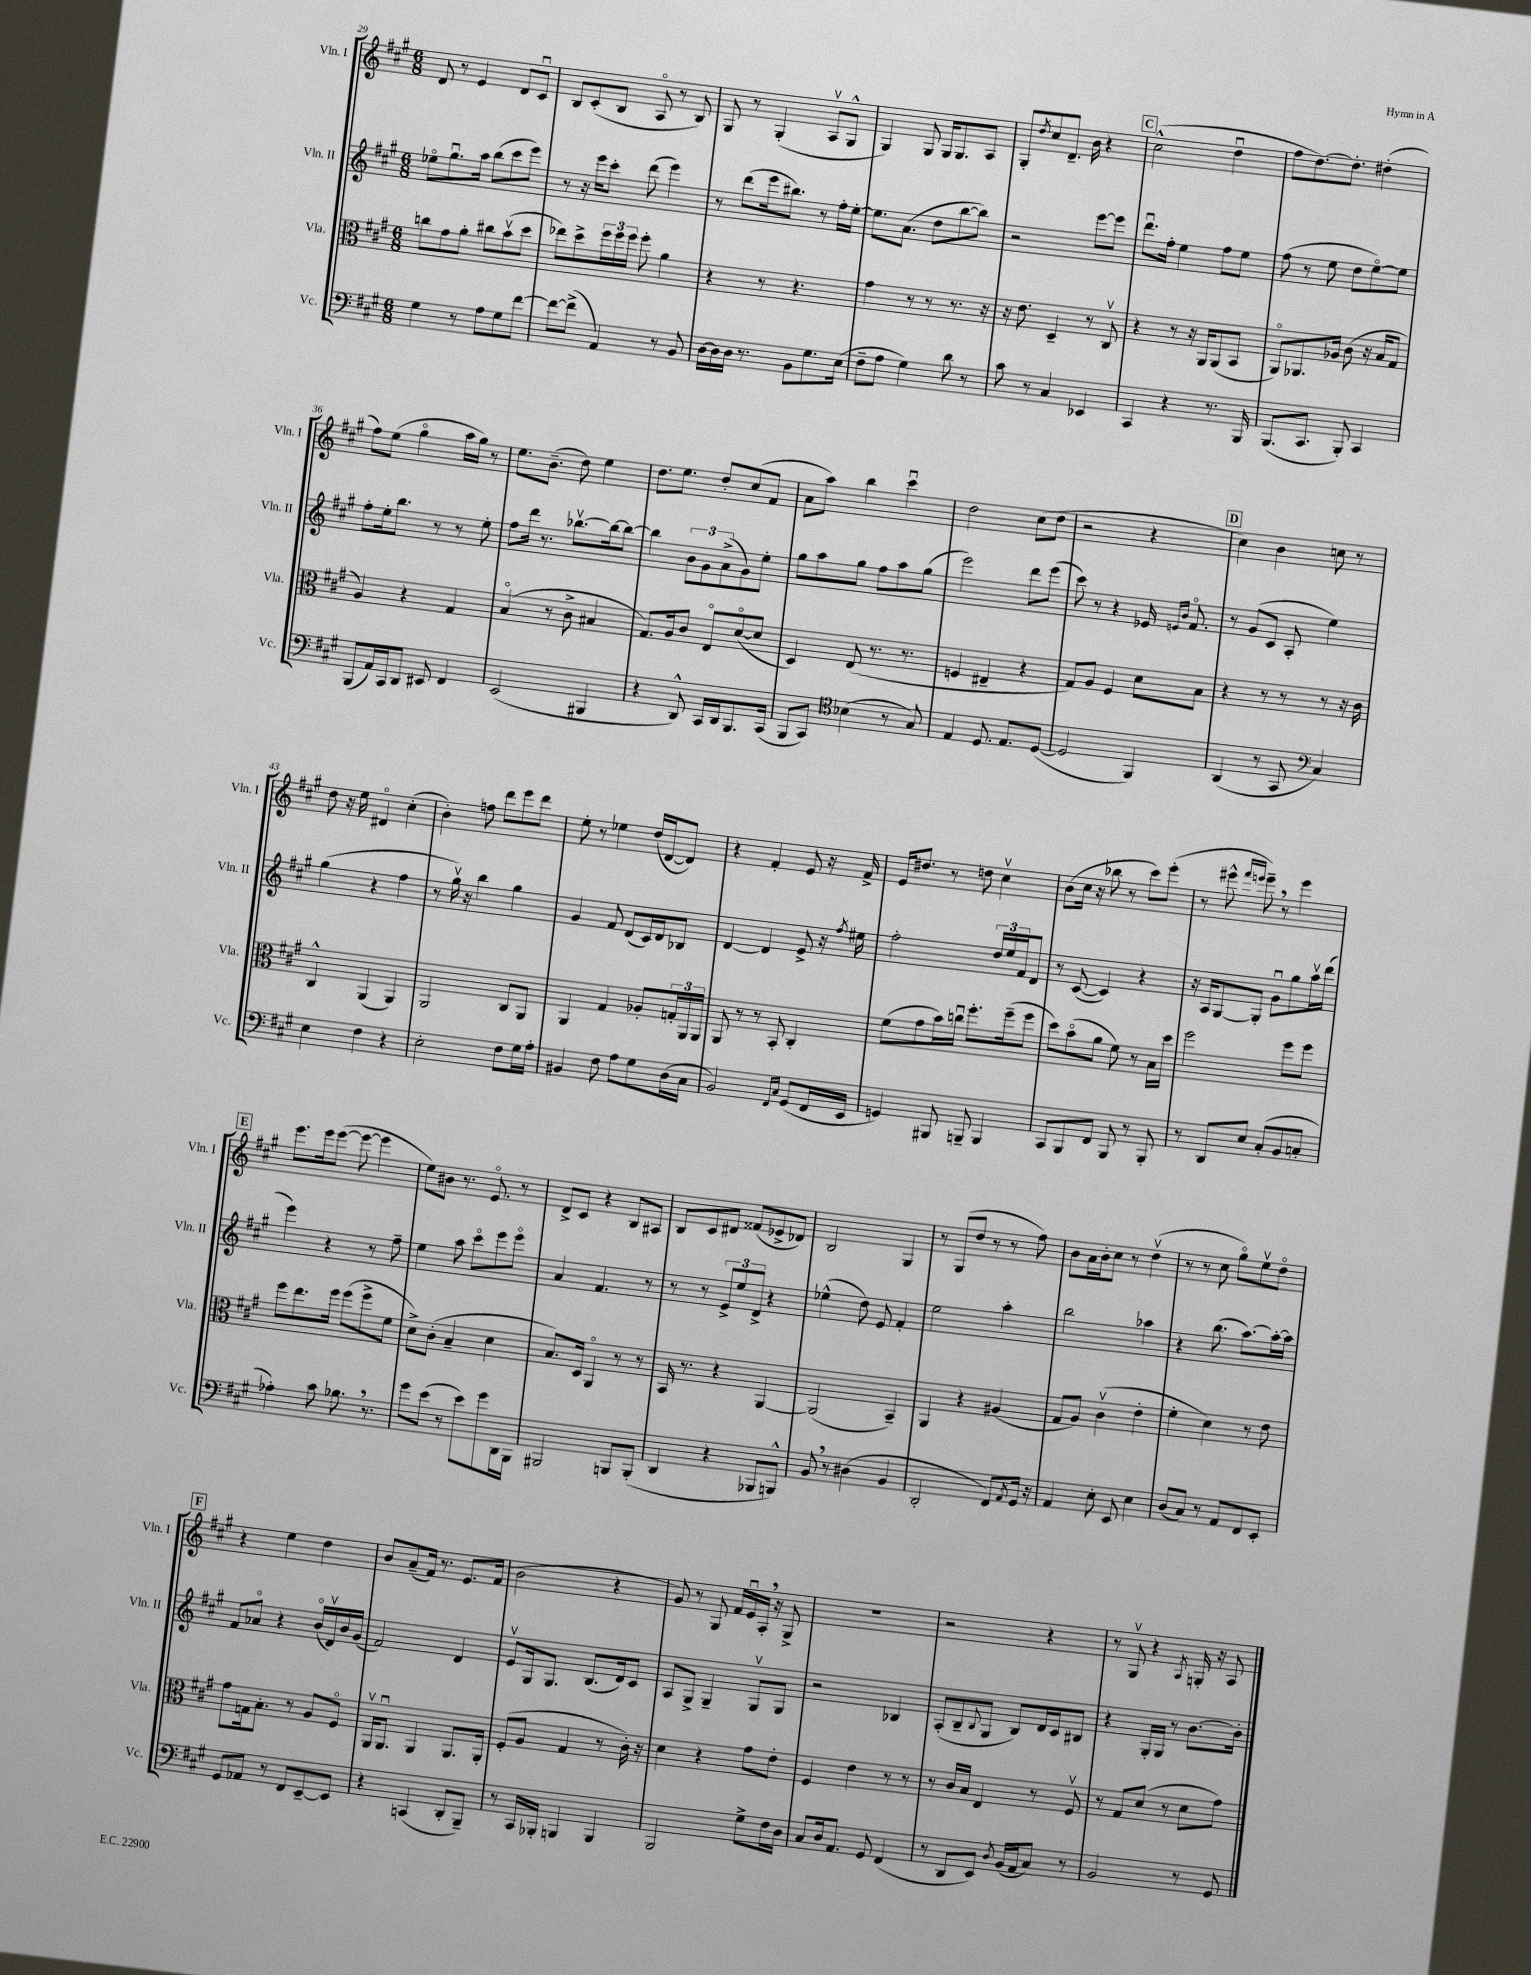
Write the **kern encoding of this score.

**kern	**kern	**kern	**kern
*part4	*part3	*part2	*part1
*staff4	*staff3	*staff2	*staff1
*I"Vc.	*I"Vla.	*I"Vln. II	*I"Vln. I
*I'Vc.	*I'Vla.	*I'Vln. II	*I'Vln. I
*clefF4	*clefC3	*clefG2	*clefG2
*k[f#c#g#]	*k[f#c#g#]	*k[f#c#g#]	*k[f#c#g#]
*M6/8	*M6/8	*M6/8	*M6/8
=29	=29	=29	=29
4G#\	8ccn\L	8ee-X\L	8d/
.	8g#\	8.gg#u\	8r
8r	8a'\J	.	4e/
.	.	16aa\Jk	.
8A\L	8cc#X\L	(8bb\L	.
8G#\	(8bv\	8ccc#\	8d/L
[8f#\J	8dd\J	8eee\J)	8c#u/J
=30	=30	=30	=30
8f#\L_	8ee-X\L)	8r	8B/L
(8f#^\J]	8dd^\	16r	(8c#'/
.	.	16eee\KL	.
4AA/)	24ff#\L	8ccc#'\J	8B/J
.	24ff#\	.	.
.	24ff#\JJ	.	.
.	8ff#'\	(8ddd\	8A/
8r	4a\	4eee\)	8r
8BB/	.	.	8B/)
=31	=31	=31	=31
[16D\LL	4r	8r	8G#/
16D\]	.	.	.
16D\JJ	.	(8ddd\L	8r
8.r	.	.	.
.	8r	16eee\k	(4G#'/
.	.	8.bb#X\J)	.
8BB\L	4.r	.	.
8.G#\	.	8r	8Av/L
.	.	16ff#'\LL	8G#^^/J
(16E\Jk	.	[16ee'\JJ	.
=32	=32	=32	=32
8F#~\L	4g#\	8.ee\L]	4G#/)
8A\J	.	.	.
.	.	(8.a\J	.
4G#\)	8r	.	8G#/
.	8r	8dd\L	16G#/KL
.	.	.	8.G#/
8d\	8.r	[8bb\	.
8r	.	8bb\J])	8A/J
.	16r	.	.
=33	=33	=33	=33
8c#\	16r	2r	8G#'/L
.	8.e\	.	.
.	.	.	8qdd/
8r	.	.	8cc#/
4C#/	4D~/	.	8.d~/J
.	.	.	16b\
4EE-X/	8r	[8eee\L	4r
.	8C#v/	8eee\J]	.
!!LO:REH:place=s1:t=C
=34	=34	=34	=34
4CC#/	4r	8.dddu\L	(2cc#^^\
.	.	16ff#'\Jk	.
4r	8r	4ee\	.
.	16r	.	.
.	16AA/KL	.	.
8.r	(8AA/	8ff#\L	4ddu\
.	8BB/J	8ee\J	.
16BBB/	.	.	.
=35	=35	=35	=35
(8.BBB/L	8AA/L)	(8ff#\	8ff#\L
.	8.AA-X/	8r	[8.dd\)
8.CC#/J	.	.	.
.	.	8ee\	.
.	16A-X/Jk	.	8.dd'\J]
8BBB'/)	(8c#\	8dd\L	.
4CC#/	16r	[8ee\)	(4dd#X'\
.	16B/KL	.	.
.	8G#/J	8ee\J]	.
!!LO:LB:g=z
=36	=36	=36	=36
(8BBB/L	4A/)	8ff#'\L	8ff#\L)
16AA/L)	.	16ee'\k	(8ee\J
16CC#/J	.	8.bb\J	.
8DD/J	4r	.	4gg#\
8EE#X/	.	8r	.
4FF#/	4G#/	8r	16aa\LL
.	.	.	16gg#\JJ)
.	.	8ee'\	8r
=37	=37	=37	=37
(2EE/	(4B/	8ff#\L	8.ee\L
.	.	16ddd\Jk	.
.	.	8.r	(8.b~\J
.	8r	.	.
.	8c#^\	[8.bb-Xv\L	8dd\)
4BBB#X/	4B#X/	.	4ee\
.	.	16bb-\k_	.
.	.	8bb-\J_	.
=38	=38	=38	=38
4r	8.G#/L)	4bb-\]	8.dd\L
.	16A/k	.	8.ee\J
8DD^^/)	8c#/J	12b\L	.
.	.	12g#\	.
16CC#/LL	8E/L	.	8dd'/L
.	.	(12a^\	.
16DD/J	.	.	.
8.BBB/	([8d/	8g#\)	(8cc#/
.	8d/J]	8ee'\J	8f#/J
(16CC#/Jk	.	.	.
=39	=39	=39	=39
8BBB/L	4D/)	8gg#\L	8a\L
8CC#/J)	.	8aa\	8aa\J)
*clefC4	*	*	*
(4B-X\	(8E/	8gg#\J	4bb\
.	8.r	8ff#\L	.
8r	.	8aa\	4ccc#u\
.	8.r	.	.
8G#/)	.	(8gg#\J	.
=40	=40	=40	=40
4E/	4Fn/	2eee\)	2dd\
8.D/	4E#X~/	.	.
8.E/L	.	.	.
.	4r	8ddd\L	(8cc#\L
([8D/J	.	(8eee\J	8dd\J
=41	=41	=41	=41
2D/]	8G#/L)	8ccc#\)	2r
.	8A/J	8r	.
.	4F#/	4r	.
4FF#/)	8d\L	16e-X/	4r
.	.	16qqen/LL	.
.	.	16qqb/JJ	.
.	.	8.f#/	.
.	8B\J	.	.
!!LO:REH:place=s1:t=D
=42	=42	=42	=42
(4AA/	4r	8r	4cc#\)
.	.	(8g#/L	.
8r	8r	8c#/J	4b\
8GG#/	8r	8A'/	.
*clefF4	*	*	*
4C#/)	8r	4ee\)	8ccn\
.	16r	.	8r
.	16c#\	.	.
!!LO:LB:g=z
=43	=43	=43	=43
4E\	4C#^^/	(4gg#\	8dd\
.	.	.	16r
.	.	.	16ee\
4F#\	(4AA/	4r	4d#X/
4r	4AA/)	4ff#\	(4cc#'\
=44	=44	=44	=44
2E'\	2AA/	8r	4b'\)
.	.	16gg#v\)	.
.	.	16r	.
.	.	4bb\	8ffn\
.	.	.	8ddd\L
8F#\L	8C#/L	4gg#\	8eee\
16G#\L	8AA/J	.	8ddd\J
16A'\JJ	.	.	.
=45	=45	=45	=45
4BB#X/	4AA/	4g#/	8ee'\
.	.	.	8r
8F#\	4G#/	8f#/	4ee-X\
8A\L	.	(8d/L	.
8G#\	8A-X'/L	16c#/L)	(16dd/LL
.	.	16d/J	[16d/J
(16D\L	24Gn'/L	8B-X/J	8d/J])
.	24AA/	.	.
16C#\JJ	.	.	.
.	24AA/JJ	.	.
=46	=46	=46	=46
2BB/)	8AA/	[4d/	4r
.	8r	.	.
.	8r	4d/]	4f#'/
.	8BB'/	.	.
16qqFF#/LL	.	.	.
16qqC#/JJ	.	.	.
(8GG#/L	4C#'/	8e^/	8e/
16FF#/L	.	16r	16r
.	.	8qff#/	.
16EE/JJ	.	16ee#X\	16f#^/
=47	=47	=47	=47
4GGn/)	(8f#\L	2ff#'\	16e/KL
.	.	.	8.dd#X/J
.	8g#\	.	.
8BBB#X/	16b\L)	.	8r
.	16ccnu\JJ	.	.
8BBBn~/	8.ff#'\L	.	8ddn\
4BBB/	.	24dd/LL	4cc#v\
.	.	24ee/	.
.	(16ff#~\k	.	.
.	.	24f#/J	.
.	8ff#\J	8d/J	.
=48	=48	=48	=48
8CC#/L	8dd\L)	8r	(8b\L
8BBB/	(8b\	([8c#/	16cc#\Jk
.	.	.	16r
8FF#/J	8a\J	4c#/])	8bb-X\
8BBB/	8f#\)	.	8r
8r	8r	4r	8ccc#\L)
8BBB'/	16B\LL	.	(8eee'\J
.	16dd\JJ	.	.
=49	=49	=49	=49
8r	2ff#\	16r	8r
.	.	16A/KL	.
8DD/L	.	[8G#/	8eee#X^^\
.	.	.	16qqfff#/LL
.	.	.	16qqeeen/JJ
8E/J	.	8G#'/J]	8eee~,\)
(8C#'/L	.	8g#u\L	8r
8BB/	8ff#\L	8gg#\	4eee\
8Cn'/J	8ff#\J	16aav\L	.
.	.	(16ddd\JJ	.
!!LO:LB:g=z
!!LO:REH:place=s1:t=E
=50	=50	=50	=50
4A-X'\)	8ff#\L	4eee\)	8.eee\L
.	8.ee\	.	.
.	.	.	16eee\k
8c#\	.	4r	([8eee\J
.	16ff#\Jk	.	.
8.B-X,\	(8ff#\L	.	8eee\_
.	8ff#^\	8r	4eee\]
8.r	.	.	.
.	8f#\J	8ff#~\	.
=51	=51	=51	=51
8g#\L	8d^\L)	4ee\	8ee\L)
(8e\J	(8c#'\J	.	8b#X\J
8r	4B~/	8aa\	8.r
8e\L)	.	8ccc#\L	.
.	.	.	8.e/
8g#\	4d\	8eee\	.
16DD\L	.	8eee\J	8r
16BBB\JJ	.	.	.
=52	=52	=52	=52
2BBB#X/	8.B/L)	4a/	8d^/L
.	.	.	8c#/J
.	16D/Jk	.	.
.	4AA/	4.f#/	4r
8BBBn/L	8r	.	8B/L
(8BBB'/J	8r	8r	8A#X/J
=53	=53	=53	=53
4DD/	16BB/	8r	8B/L
.	8.r	.	.
.	.	8r	8c#/
4r	4r	12e^/L	8d#X/J
.	.	12ee/	.
.	.	.	(8f##X/L
.	.	12d^/J	.
8BBB-X/L	[4AA/	4r	8e-X^/
8BBBn^^/J)	.	.	8d-X/J)
=54	=54	=54	=54
8BB,/	(2AA/]	(4ee-X^^\	2B/
8r	.	.	.
(4D#X\	.	8dd\)	.
.	.	8e/	.
4BB/	4BB~/)	4f#'/	4G#/
=55	=55	=55	=55
2DD'/	4AA/	2ee\	8r
.	.	.	(8G#/L
.	4r	.	8dd/J
.	.	.	8r
8FF#/L)	(4A#X/	4aa'\	8r
8qAA/	.	.	.
16GG#/Jk	.	.	8ff#\)
16r	.	.	.
=56	=56	=56	=56
4AA/	8G#/L	2bb\	8b\L
.	8A/J)	.	16a\L
.	.	.	16b'\J
8E'\	(4c#v\	.	8cc#\J
8EE/	.	.	8r
4E\	4e'\	4aa-X\	(4ddv\
=57	=57	=57	=57
(8D/L	4f#'\	4r	8r
8C#/J)	.	.	8r
8r	4d\)	(8.bb\	8cc#\
8AA/L	.	.	8gg#\L)
.	.	[8.aa\L)	.
8FF#/	8r	.	8eev\
8EE'/J	8e\	16aa'\L_	8dd\J
.	.	16aa\JJ]	.
!!LO:LB:g=z
!!LO:REH:place=s1:t=F
=58	=58	=58	=58
8GG#/L	8g#\L	8f#/L	4r
8AA-X/J	16Gn\k	8a-X/J	.
.	8.B'\J	.	.
8r	.	4r	4ee\
8FF#/L	8r	.	.
[8EE~/	8A/L	(16b/LL	4dd\
.	.	16dv/)	.
8EE/J]	8F#/J	16b/	.
.	.	(16g#/JJ	.
=59	=59	=59	=59
4r	16AAv/KL	2f#/)	8b/L
.	8.AAu/J	.	.
.	.	.	(8a~/
(4CCn/	4AA/	.	16f#/Jk)
.	.	.	8.r
8DD'/L	8.AA/L	4d/	8.e/L
8BBB~/J)	.	.	.
.	16AA'/Jk	.	(16f#/Jk
=60	=60	=60	=60
8r	(8F#'/L	8ev/L	2b\
16CC#/LL	8A/J	16G#/k	.
16BBB-X'/JJ	.	8.G#/J	.
4BBBn/	4G#/	.	.
.	.	(8.B/L	.
4BBB/	8r	.	4r
.	.	16d/k)	.
.	16c#'\)	8c#/J	.
.	16r	.	.
=61	=61	=61	=61
2BBB/	4d\	8A/L	8g#/)
.	.	8G#^/J	8r
.	4r	4G#~/	8G#/
.	.	.	16f#/LL
.	.	.	16eu/
8G#^\L	8g#\L	8G#v/L	16A',/JJ
.	.	.	16r
16F#\L	8e'\J	8G#/J	8G#^/
16D\JJ	.	.	.
=62	=62	=62	=62
8C#/L	4F#/	2r	2.r
16D/k	.	.	.
8.AA/J	.	.	.
.	4e\	.	.
8GG#/	.	.	.
(4FF#/	8r	4B-X/	.
.	8r	.	.
=63	=63	=63	=63
8r	8r	(8A'/L	2r
8DD/L	16c#/LL	8B~/	.
.	16B/JJ	.	.
.	.	8qqB/	.
8EE/J)	4E/	8G#/J	.
8qD/	.	.	.
(16BB/LL	.	8B/L)	.
16AA/J	.	.	.
8C#/J)	8r	16d/L	4r
.	.	16c#/J	.
8r	8F#v/	8B#X/J	.
=64	=64	=64	=64
2BB/	8r	4r	8r
.	8G#/L	.	8G#v/
.	(8d/J	16G#'/LL	4r
.	.	16G#/JJ	.
.	8r	8r	.
.	.	.	8qA/
8r	8d\L	[8.b\L	16Gn'/
.	.	.	16r
8GG#/	8g#\J)	.	8A/
.	.	16b'\Jk]	.
==	==	==	==
*-	*-	*-	*-
